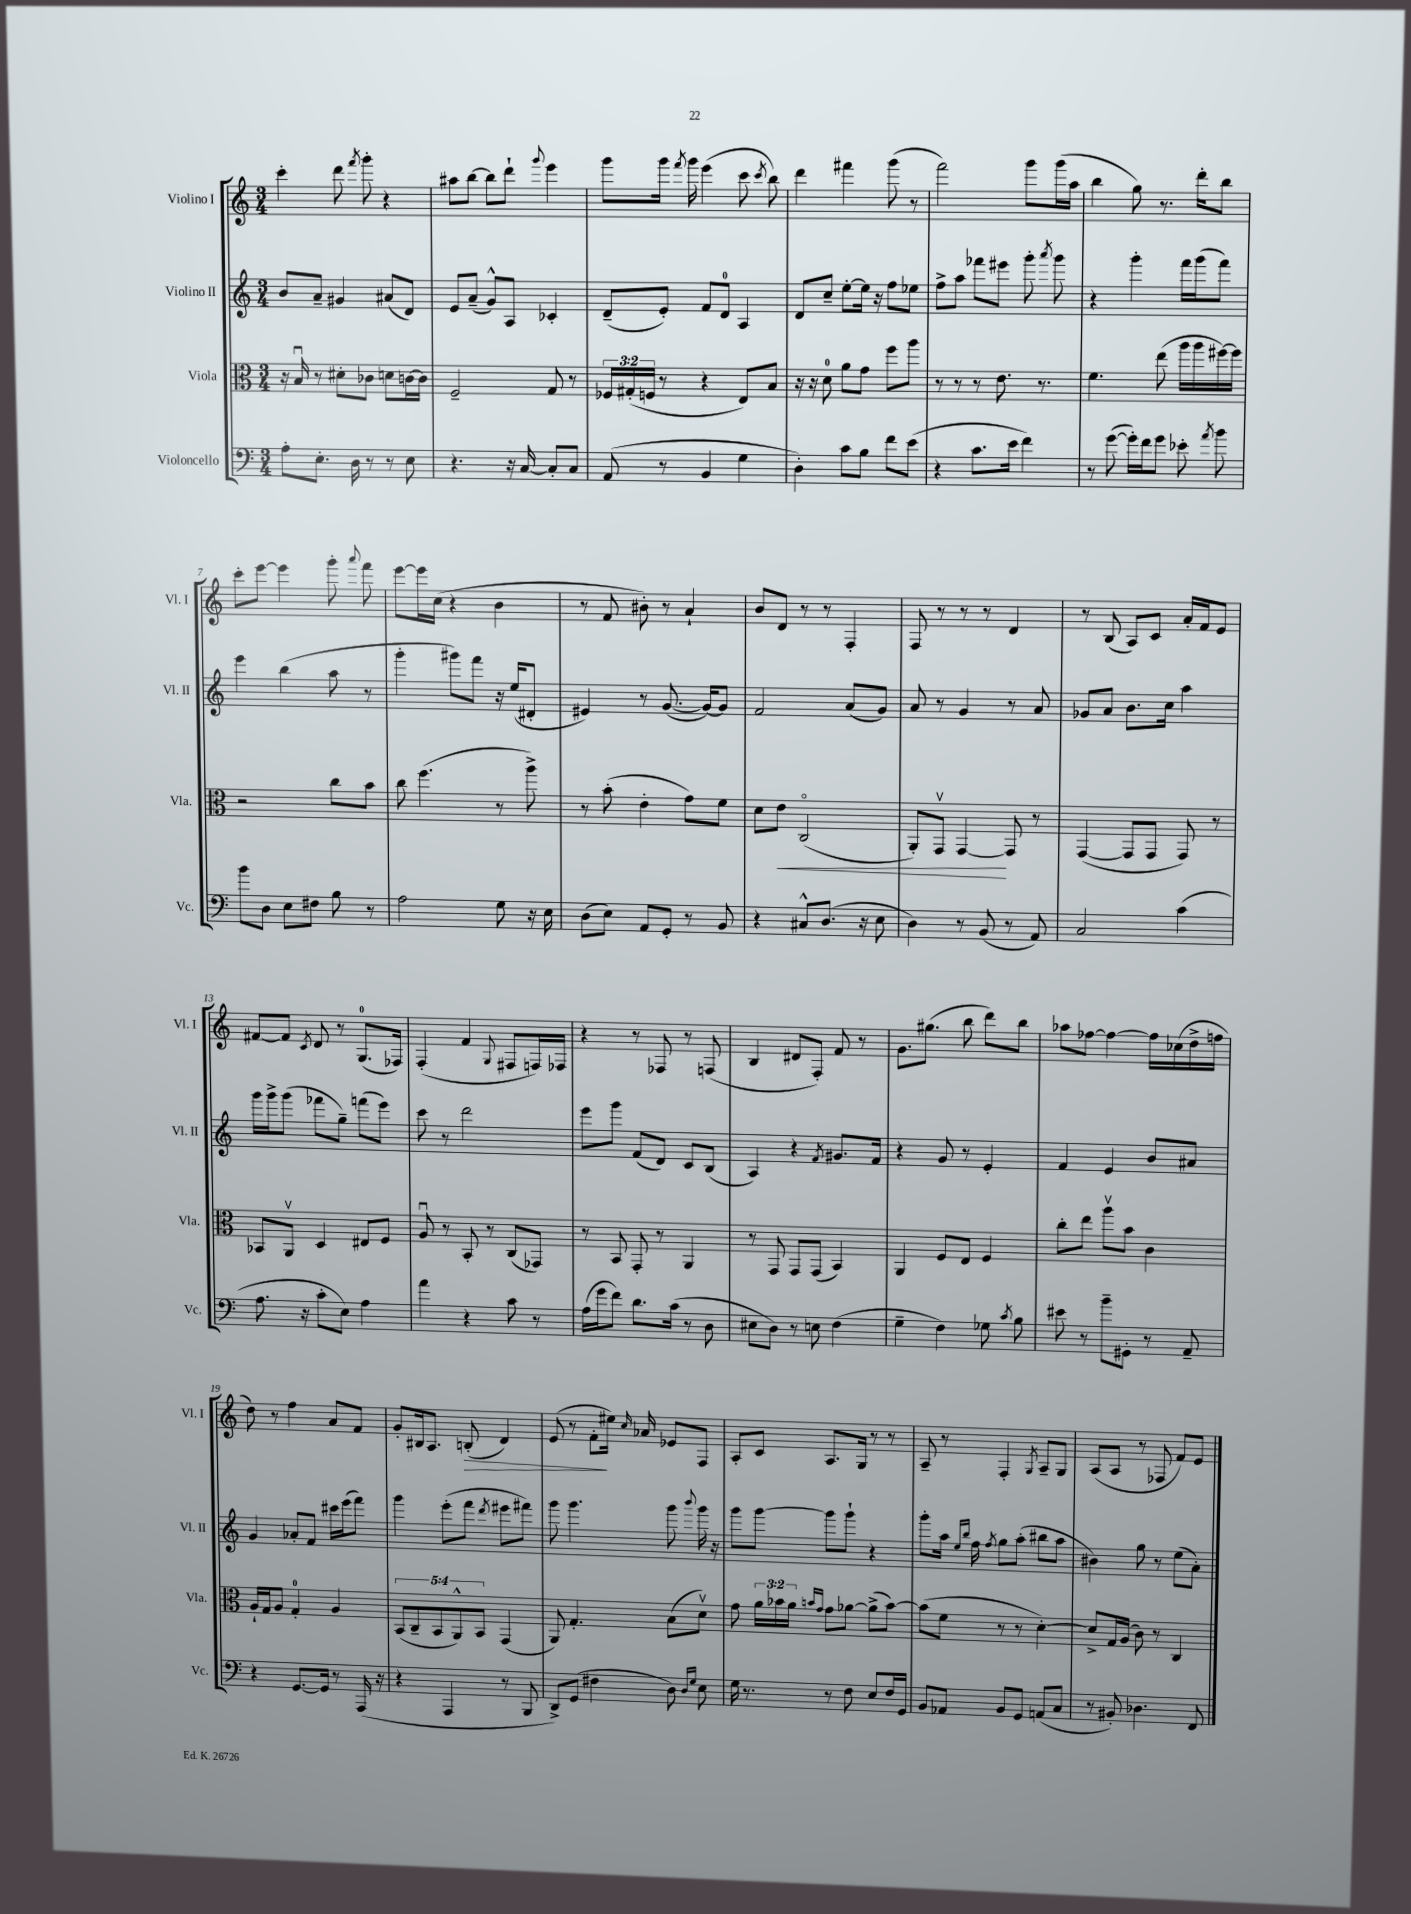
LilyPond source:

<<
\new StaffGroup <<
\new Staff = "s0" \with { instrumentName = "Violino I" shortInstrumentName = "Vl. I" } {
    \clef treble \key c \major \numericTimeSignature \time 3/4
    \autoBeamOff c'''4-. d'''8 \acciaccatura { f'''8 } g'''8-. r4 |
    ais''8[ b''8]~ b''8[ d'''8]-! \appoggiatura { g'''8 } e'''4 |
    g'''8[ g'''16] \acciaccatura { f'''8 } g'''16 e'''4( c'''8 \acciaccatura { c'''8 } b''8) |
    d'''4 fis'''4 g'''8( r8 |
    f'''2) g'''8[ g'''16( a''16] |
    b''4 g''8) r8. d'''16[-. b''8] |
    c'''8[-. e'''8]~ e'''4 g'''8-. \appoggiatura { a'''8 } f'''8 |
    e'''8[~ e'''16 c''16]( r4 b'4 |
    r8 f'8 bis'8-.) r8 a'4-! |
    b'8[ d'8] r8 r8 f4-. |
    f8 r8 r8 r8 d'4 |
    r8 b8( a8[) c'8] a'16[-. f'16 e'8] |
    fis'8[~ fis'8] \acciaccatura { c'8 } d'8 r8 g8.[-0( fes16]) |
    f4-.( f'4 \appoggiatura { g8 } fis8[ f16) fes16] |
    r4 r8 fes8 r8 f8( |
    b4 dis'8[ f8]-.) f'8 r8 |
    g'8.[ gis''8.]( b''8 d'''8[) b''8] |
    aes''8[ fes''8]~ fes''4~ fes''16[ ces''16( d''16-> f''16] |
    d''8) r8 f''4 a'8[ f'8] |
    g'8[-. bis16 a8.] b8-.\>( d'4) |
    e'8( r8 f'8[-.\! eis''16]) \grace { c''16 } aes'16 ees'8[ f8] |
    a8[-. c'8] a8.[ g16] r8 r8 |
    a8-- r8 f4-. \acciaccatura { g8 } a8[-- g8] |
    a8[( a8] r8 fes8 f'8[) e'8] \bar "|." |
}
\new Staff = "s1" \with { instrumentName = "Violino II" shortInstrumentName = "Vl. II" } {
    \clef treble \key c \major \numericTimeSignature \time 3/4
    \autoBeamOff b'8[ a'8]-- gis'4 ais'8[( d'8]) |
    e'8[ a'8]--( g'8[-^) a8] ces'4-. |
    d'8[--( e'8]-.) f'8[ d'8]-0 a4 |
    d'8[ c''8]-- e''8[~-. e''16] r16 f''8[ ees''8] |
    f''8[-> a''8] fes'''8[ eis'''8] g'''8-. \acciaccatura { a'''8 } g'''8 |
    r4 g'''4-. f'''16[ g'''16( f'''8]) |
    e'''4 b''4( a''8 r8 |
    g'''4-. gis'''8[) f'''8] r16 e''16[( dis'8]-. |
    eis'4) r8 g'8.~( g'16[~) g'8] |
    f'2 a'8[( g'8]) |
    a'8 r8 g'4 r8 a'8 |
    ges'8[ a'8] b'8.[ c''16] a''4 |
    g'''16[ g'''16-> g'''8]( fes'''8[ g''8]--) f'''8[( e'''8]) |
    c'''8 r8 d'''2 |
    e'''8[ g'''8] f'8[( d'8]) c'8[ b8]( |
    a4) r4 \acciaccatura { f'8 } gis'8.[ f'16] |
    r4 g'8 r8 e'4-. |
    f'4 e'4 b'8[ ais'8] |
    g'4 aes'8[-. f'8] cis'''16[ e'''16( f'''8]) |
    g'''4 e'''8[-.( f'''8] \acciaccatura { d'''8 } eis'''8[ fis'''8]) |
    g'''8 g'''4. g'''8 \appoggiatura { b'''8 } g'''16 r16 |
    g'''8[ g'''8]~ g'''8[ g'''8]-! r4 |
    g'''8[-. a''16] \grace { e''16[ b''16] } f''16 \acciaccatura { f''8 } g''8[ a''8]-.( bis''8[ a''8] |
    bis'4) g''8 r8 e''8[( a'8]-.) \bar "|." |
}
\new Staff = "s2" \with { instrumentName = "Viola" shortInstrumentName = "Vla." } {
    \clef alto \key c \major \numericTimeSignature \time 3/4 \override Staff.TupletNumber.text = #tuplet-number::calc-fraction-text
    \autoBeamOff r16 b16\downbow r8 dis'8[-. ces'8] d'8[ c'16~ c'16] |
    f2-- g8 r8 |
    \tuplet 3/2 { fes16[ gis16-.( f16] } r8 r4 e8[) b8] |
    r16 r16 d'8-0 a'8[ g'8] f''8[ a''8] |
    r8 r8 r8 e'8. r8. |
    f'4. e''8( a''16[ a''16 fis''16~) fis''16] |
    r2 c''8[ b'8] |
    c''8 f''4.( r8 a''8->) |
    r8 b'8-.( e'4-. g'8[) f'8] |
    d'8[ e'8]\< c2\flageolet( |
    a,8[-.) g,8]\upbow g,4~\! g,8 r8 |
    g,4~( g,8[ g,8] g,8) r8 |
    bes,8[ a,8]\upbow d4 eis8[ f8] |
    a8\downbow r8 b,8-. r8 c8[( ges,8]) |
    r8 b,8 g,8-. r8 a,4 |
    r8 g,8 g,8[ g,8]( b,4) |
    a,4 f8[ e8] f4 |
    c''8[-. e''8] a''8[\upbow b'8] c'4 |
    a16[-! g16 a8] g4-0-. a4 |
    \tuplet 5/4 { b,8[( c8-- b,8 a,8-^) b,8] } g,4( |
    a,8) g4.-. b8[( d'8]\upbow) |
    g'8 \tuplet 3/2 { a'16[ bes'16 a'16] } \grace { b'16[ g'16] } g'8[ aes'8]~ aes'8[->( b'8]~) |
    b'8[( f'8] r8 r8 d'4~-.) |
    d'8[-> g16 a16]( c'8) r8 c4 \bar "|." |
}
\new Staff = "s3" \with { instrumentName = "Violoncello" shortInstrumentName = "Vc." } {
    \clef bass \key c \major \numericTimeSignature \time 3/4
    \autoBeamOff a8[-. e8.]-. d16 r8 r8 e8 |
    r4. r16 c16~ c8[-. c8] |
    a,8( r8 b,4 g4 |
    d4-.) c'8[ b8] f'8[ e'8]( |
    r4 c'8.[ e'16] f'4) |
    r8 g'8~( g'16[-.) f'16 g'8] ees'8-. \acciaccatura { a'8 } b'8 |
    b'8[ d8] e8[ fis8] b8 r8 |
    a2 g8 r16 e16 |
    d8[( e8]) a,8[ g,8]-. r8 b,8 |
    r4 cis8[-^ d8.]( r16 e8 |
    d4) r8 b,8( r8 a,8) |
    c2 c'4( |
    a8. r16 c'8[-. e8]) a4 |
    a'4 r4 c'8 r8 |
    a16[( g'16 f'8]) d'8.[ c'16]( r8 d8 |
    eis8[ d8]) r8 e8 f4( |
    g4-- f4) ges8 \acciaccatura { c'8 } b8 |
    eis'8 r8 b'8[-- gis,8]-. r8 a,8-- |
    r4 g,8.[~ g,16] r8 a,,16( r16 |
    r4 a,,4 r8 b,,8 |
    d,8[->) g,8]( fis4 d8) \grace { d16[ g16] } e8 |
    g16 r8. r8 f8 e8[ f16 g,16] |
    b,8[ aes,8] b,8[ g,8] a,8[( c8] |
    r8 bis,8-.) des4. f,8 \bar "|." |
}
>>
>>
